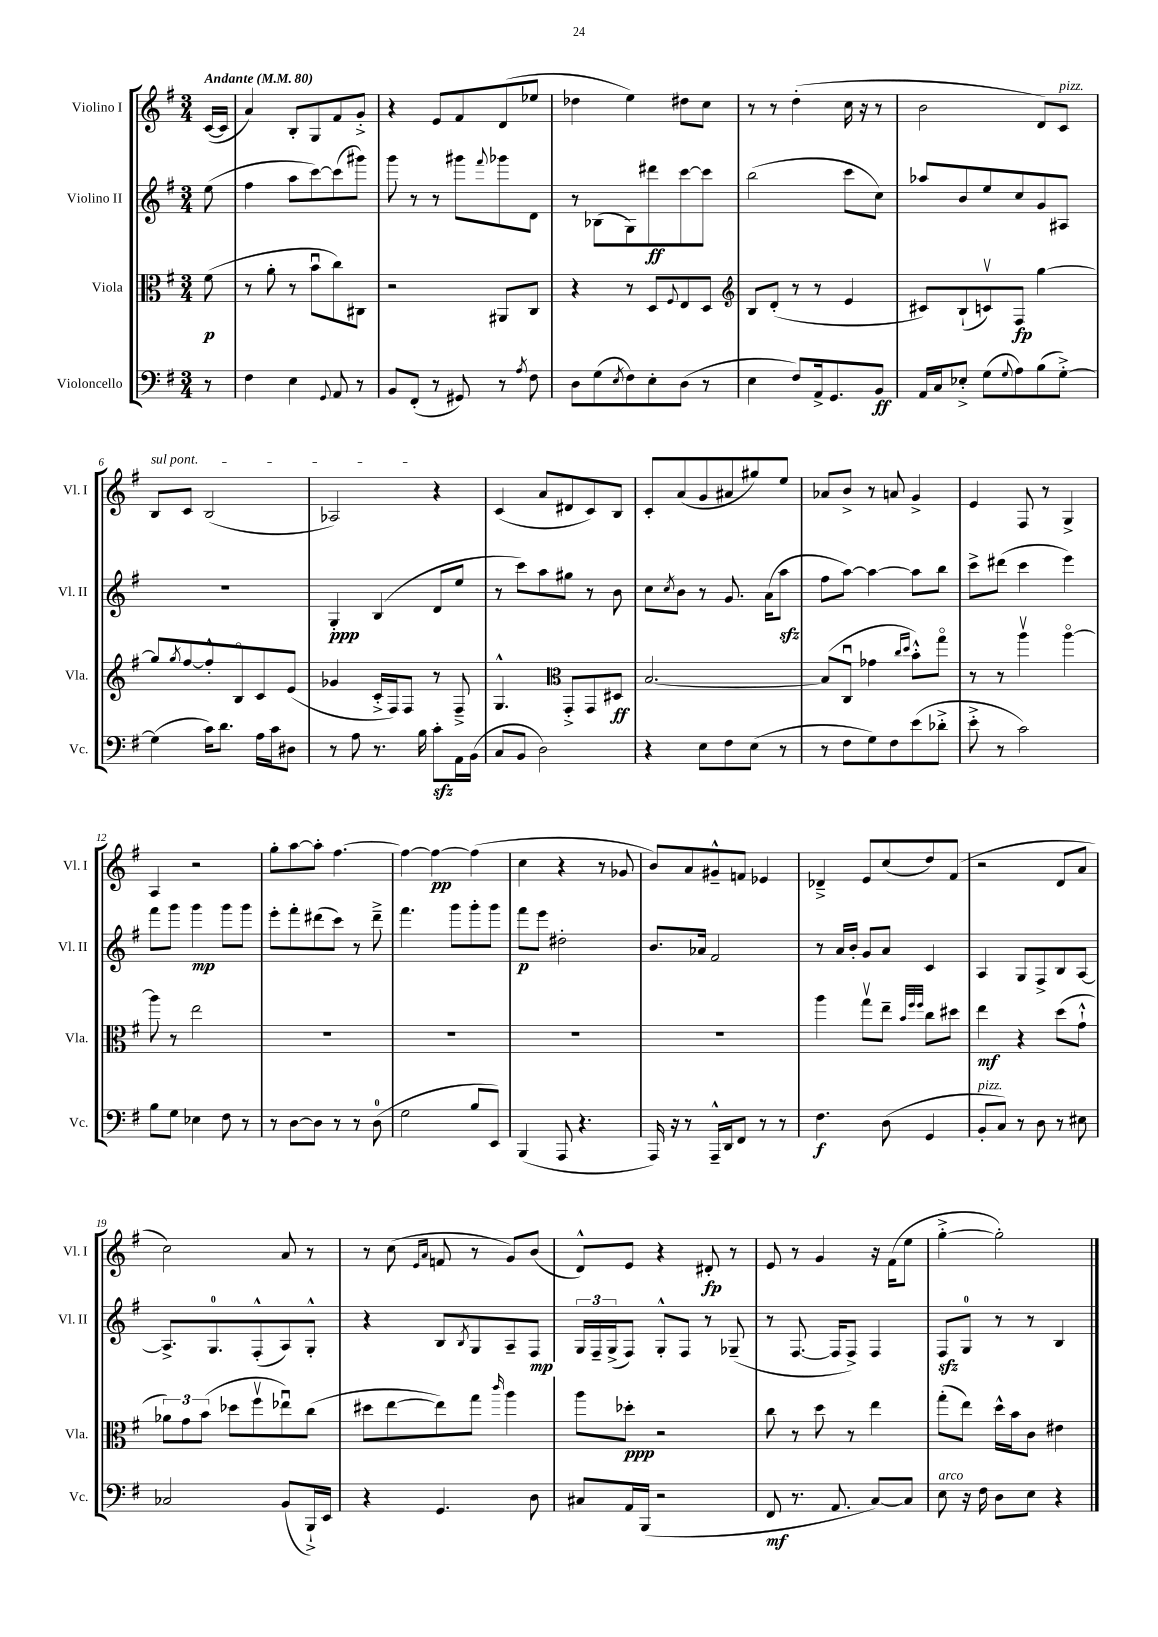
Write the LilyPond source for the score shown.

<<
\new StaffGroup <<
\new Staff = "s0" \with { instrumentName = "Violino I" shortInstrumentName = "Vl. I" } {
    \clef treble \key g \major \numericTimeSignature \time 3/4 \partial 8 \tempo "Andante" 4 = 80
    c'16~( c'16 |
    a'4) b8-. g8 fis'8 g'8-.-> |
    r4 e'8 fis'8 d'8( ees''8 |
    des''4 e''4) dis''8 c''8 |
    r8 r8 d''4-.( c''16 r16 r8 |
    b'2 d'8) c'8^\markup { \italic "pizz." } |
    \once \override TextSpanner.bound-details.left.text = \markup { \italic "sul pont." } b8\startTextSpan c'8 b2( |
    aes2\stopTextSpan) r4 |
    c'4( a'8 dis'8 c'8) b8 |
    c'8-. a'8( g'8 ais'8 gis''8) e''8 |
    aes'8 b'8-> r8 a'8 g'4-> |
    e'4 fis8 r8 g4-> |
    a4 r2 |
    g''8-. a''8~ a''8-. fis''4.~ |
    fis''4~ fis''4~\pp fis''4( |
    c''4 r4 r8 ges'8 |
    b'8) a'8 gis'8---^ f'8 ees'4 |
    des'4---> e'8 c''8( d''8) fis'8( |
    r2 d'8 a'8 |
    c''2) a'8 r8 |
    r8 c''8( \grace { e'16 a'16 } f'8 r8 g'8) b'8( |
    d'8-^) e'8 r4 dis'8-.\fp r8 |
    e'8 r8 g'4 r16 fis'16( e''8 |
    g''4~-.-> g''2-.) \bar "|." |
}
\new Staff = "s1" \with { instrumentName = "Violino II" shortInstrumentName = "Vl. II" } {
    \clef treble \key g \major \numericTimeSignature \time 3/4 \partial 8
    e''8( |
    fis''4 a''8 c'''8~) c'''8( gis'''8) |
    g'''8 r8 r8 gis'''8 \appoggiatura { fis'''8 } ges'''8 d'8 |
    r8 bes8( g8) dis'''8\ff c'''8~ c'''8 |
    b''2( c'''8 c''8) |
    aes''8 b'8 e''8 c''8 g'8 ais8 |
    R2. |
    g4-.\ppp b4( d'8 e''8 |
    r8 c'''8) a''8 gis''8 r8 b'8 |
    c''8 \acciaccatura { c''8 } b'8 r8 g'8. a'16( a''8\sfz |
    fis''8 a''8~) a''4~ a''8 b''8 |
    c'''8-> dis'''8( c'''4 e'''4) |
    fis'''8 g'''8 g'''4\mp g'''8 g'''8 |
    e'''8-. fis'''8-. dis'''8( c'''8) r8 dis'''8---> |
    fis'''4. g'''8 g'''8-. g'''8 |
    fis'''8\p e'''8 dis''2-. |
    b'8. aes'16 fis'2 |
    r8 a'16 b'16-. g'8 a'8 c'4 |
    a4 g8 fis8-> b8 a8~ |
    a8.-> g8.-0 fis8-.-^( a8) g8-.-^ |
    r4 b8 \acciaccatura { b8 } g8 a8-- fis8\mp |
    \tuplet 3/2 { g16 fis16-- g16->( } fis8) g8-.-^ fis8 r8 ges8--( |
    r8 fis8.~ fis16 fis8->) fis4 |
    fis8\sfz g8-0 r8 r8 b4 \bar "|." |
}
\new Staff = "s2" \with { instrumentName = "Viola" shortInstrumentName = "Vla." } {
    \clef alto \key g \major \numericTimeSignature \time 3/4 \partial 8
    fis'8\p( |
    r8 a'8-. r8 b'8\downbow c''8) cis8 |
    r2 ais,8 c8 |
    r4 r8 d8 \appoggiatura { fis8 } e8 d8 |
    \clef treble b8 d'8-.( r8 r8 e'4 |
    cis'8) b8-!( c'8\upbow) fis8\fp g''4~ |
    g''8 \acciaccatura { g''8 } fis''8~ fis''8-.-^ b8\flageolet c'8 e'8( |
    ges'4 c'16-.-> fis16) fis8 r8 fis8---> |
    g4.-^ \clef alto g,8-.-> g,8 dis8\ff |
    b2.~ |
    b8( c8\downbow ges'4 \grace { c''16 d''16 } b'8-.-^) g''8\flageolet |
    r8 r8 a''4\upbow a''4~\flageolet |
    a''8 r8 e''2 |
    R2. |
    R2. |
    R2. |
    R2. |
    a''4 g''8\upbow e''8-- \grace { b'32 fis''32 fis''32 } c''8 dis''8 |
    e''4\mf r4 d''8( g'8-!-^ |
    \tuplet 3/2 { aes'8) g'8 b'8( } des''8 fis''8\upbow ees''8\downbow) c''8( |
    dis''8 e''8~ e''8) g''8 \grace { c'''16 } a''4 |
    a''8 des''8-.\ppp r2 |
    c''8 r8 d''8 r8 e''4 |
    g''8-.( e''8) d''16-^ b'16 c'8 eis'4 \bar "|." |
}
\new Staff = "s3" \with { instrumentName = "Violoncello" shortInstrumentName = "Vc." } {
    \clef bass \key g \major \numericTimeSignature \time 3/4 \partial 8
    r8 |
    fis4 e4 \appoggiatura { g,8 } a,8 r8 |
    b,8 fis,8-.( r8 gis,8) r8 \acciaccatura { a8 } fis8 |
    d8 g8( \acciaccatura { e8 } fis8) e8-. d8( r8 |
    e4 fis8) a,16-> g,8. b,8\ff |
    a,16 c16 ees8-.-> g8( \appoggiatura { g8 } a8) b8( g8~-.->) |
    g4( c'16) d'8. a16 c'16 dis8 |
    r8 a8 r8. b16 c'8-.\sfz a,16 b,16( |
    c8 b,8 d2) |
    r4 e8 fis8 e8( r8 |
    r8 fis8 g8) fis8 e'8( des'8-.-> |
    e'8-.-> r8 c'2) |
    b8 g8 ees4 fis8 r8 |
    r8 d8~ d8 r8 r8 d8-0( |
    g2 b8 e,8) |
    b,,4( a,,8 r4. |
    a,,16) r16 r8 a,,16---^ d,16 fis,8 r8 r8 |
    fis4.\f d8( g,4 |
    b,8-.^\markup { \italic "pizz." } c8) r8 d8 r8 eis8 |
    ces2 b,8( b,,16-!->) e,16 |
    r4 g,4. d8 |
    cis8 a,16 b,,16( r2 |
    fis,8\mf r8. a,8. c8~) c8 |
    e8^\markup { \italic "arco" } r16 fis16 d8 e8 r4 \bar "|." |
}
>>
>>
